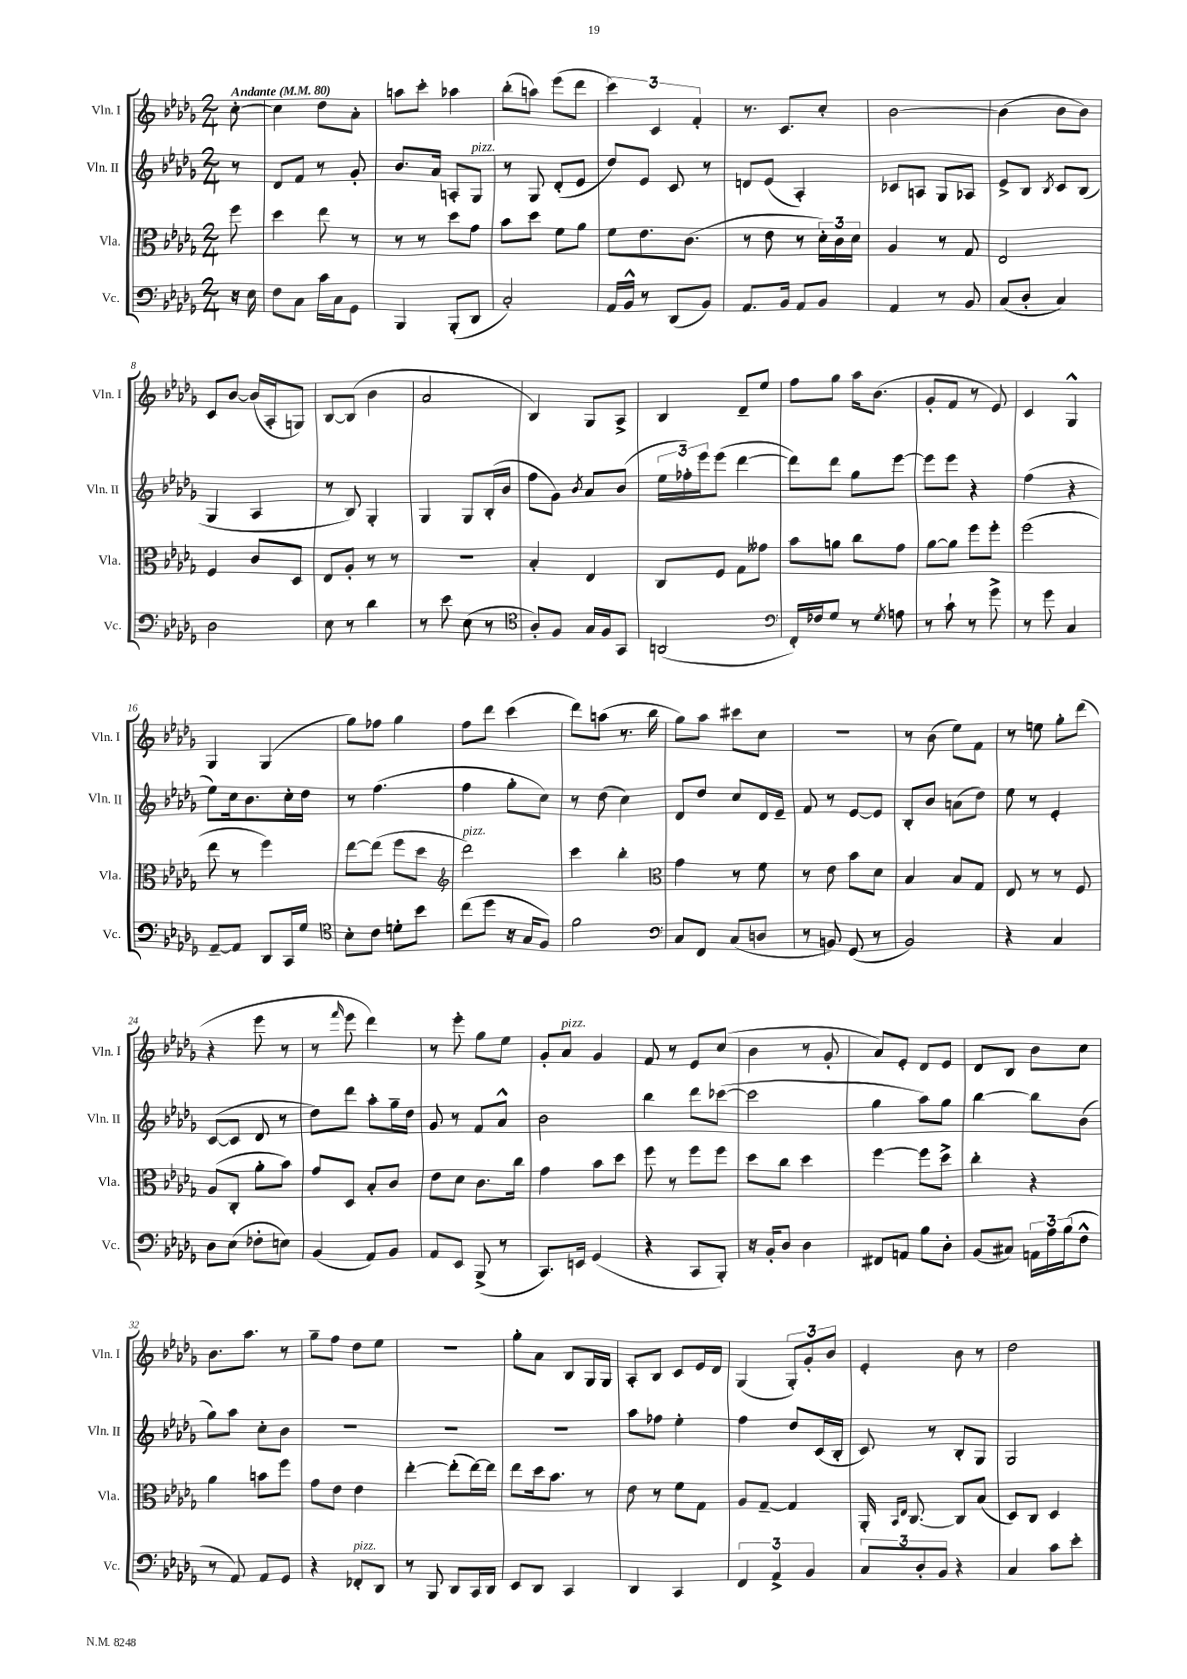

**kern	**kern	**kern	**kern
*staff4	*staff3	*staff2	*staff1
*clefF4	*clefC3	*clefG2	*clefG2
*k[b-e-a-d-g-]	*k[b-e-a-d-g-]	*k[b-e-a-d-g-]	*k[b-e-a-d-g-]
*M2/4	*M2/4	*M2/4	*M2/4
*MM80	*MM80	*MM80	*MM80
16r	8ff\	8r	[8cc'\
16E-\	.	.	.
=	=	=	=
8F\L	4dd-\	8d-/L	4cc\]
8C\J	.	8f/J	.
16c\LL	8ee-\	8r	8dd-\L
16C\J	.	.	.
8GG-\J	8r	8g-'/	8a-'\J
=	=	=	=
4BBB-/	8r	8.b-/L	8aa\L
.	8r	.	8ccc'\J
.	.	16a-/Jk	.
(8BBB-'/L	8dd-\L	8A'/L	4aa-\
8DD-/J	8g-\J	8G-/J	.
=	=	=	=
2C'/)	8b-\L	8r	(8bb-'\L
.	8dd-\J	8G-/	8aa\J)
.	8f\L	(8d-'/L	(8eee-\L
.	8a-\J	8e-/J	8ddd-\J
=	=	=	=
16AA-/LL	8f\L	8dd-/L)	6ccc\)
16BB-^^/JJ	.	.	.
8r	8.e-\	8e-/J	.
.	.	.	6c/
(8DD-/L	.	8c/	.
.	(8.c\J	.	.
.	.	.	6f'/
8BB-/J)	.	8r	.
=	=	=	=
8.AA-/L	8r	8d/L	8.r
.	8e-\	(8e-/J	.
16BB-/Jk	.	.	8.c/L
8AA-/L	8r	4A-'/)	.
8BB-/J	24d-'\LL)	.	8cc'/J
.	24c\	.	.
.	24d-\JJ	.	.
=	=	=	=
4AA-/	4A-/	8c-/L	[2b-\
.	.	8A/J	.
8r	8r	8G-/L	.
8BB-/	8G-/	8A-/J	.
=	=	=	=
(8C/L	2E-/	8e-^/L	(4b-\]
8D-'/J	.	8B-/J	.
.	.	8qB-/	.
4C/)	.	8c/L	8b-\L
.	.	(8B-/J	8b-\J)
=	=	=	=
2D-\	4F/	4G-/	8c/L
.	.	.	[8b-/J
.	8c/L	4A-/	(16b-/]LL
.	.	.	16A-'/J
.	8D-/J	.	8G/J)
=	=	=	=
8E-\	8E-/L	8r	[8B-/L
8r	8A-'/J	8B-/)	(8B-/]J
4d-\	8r	4G-'/	4b-\
.	8r	.	.
=	=	=	=
8r	2r	4G-/	2a-/
8e-\	.	.	.
(8E-\	.	8G-/L	.
8r	.	(16B-'/L	.
.	.	16b-/JJ	.
=	=	=	=
*clefC4	*	*	*
8A-'/L)	4B-'/	8ff\L	4B-/)
8F/J	.	8g-\J)	.
.	.	8qb-/	.
16G-/LL	4E-/	8a-/L	8G-/L
16F/J	.	.	.
8GG-/J	.	(8b-/J	8A-^/J
=	=	=	=
(2AA/	8C/L	24ee-\LL	4B-/
.	.	24ff-'\)	.
.	.	24eee-\J	.
.	8F/J	(8eee-\J	.
.	8G-\L	[4ddd-\	8d-~/L
.	8g--\J	.	8ee-/J
=	=	=	=
*clefF4	*	*	*
16FF'/LL)	8b-\L	8ddd-\]L)	8ff\L
16F-/J	.	.	.
8G-/J	8a\J	8ddd-\J	8gg-\J
8r	8cc\L	8gg-\L	16aa-\LK
.	.	.	(8.b-\J
8qG-/	.	.	.
8A\	8g-\J	[8eee-\J	.
=	=	=	=
8r	[8a-\L	8eee-\]L	8g-'/L
8c`\	8a-\]J	8eee-\J	8f/J
8r	8ff\L	4r	8r
8g-^\	8ff'\J	.	8e-/)
=	=	=	=
8r	(2ff\	(4ff\	4c/
8g-\	.	.	.
4C/	.	4r	4G-^^/
=	=	=	=
[8AA-~/L	8ee-\	8ee-\L)	4G-/
8AA-/]J	8r	16cc\k	.
.	.	8.b-\	.
8DD-/L	4ff\)	.	(4G-/
16CC/L	.	16cc'\L	.
16G-/JJ	.	16dd-\JJ	.
=	=	=	=
*clefC4	*	*	*
8B-'\L	[8ee-\L	8r	8gg-\L)
8c\J	(8ee-\]J	(4.ff\	8ff-\J
8d'\L	8ff\L	.	4gg-\
8b-\J	8dd-\J	.	.
=	=	=	=
*	*clefG2	*	*
(8cc\L	2ddd-\)	4ff\	8ff\L
8dd-\J	.	.	8ddd-\J
16r	.	8gg-'\L	(4ccc\
16G-/LK	.	.	.
8F/J)	.	8cc\J)	.
=	=	=	=
2f\	4ccc\	8r	8ddd-\L)
.	.	(8dd-\	(8aa\J
.	4bb-'\	4cc\)	8.r
.	.	.	16bb-\
=	=	=	=
*clefF4	*clefC3	*	*
8C/L	4g-\	8d-/L	8gg-\L)
8FF/J	.	8dd-/J	8aa-\J
(8C/L	8r	8cc/L	8ccc#\L
8D/J	8f\	16d-/L	8cc\J
.	.	16e-~/JJ	.
=	=	=	=
8r	8r	8f/	2r
8BB/)	8e-\	8r	.
(8GG-/	8b-\L	[8e-/L	.
8r	8d-\J	8e-/]J	.
=	=	=	=
2BB-/)	4B-/	8B-'/L	8r
.	.	8b-/J	(8b-\
.	8B-/L	(8a\L	8ee-\L)
.	8G-/J	8dd-\J)	8f\J
=	=	=	=
4r	8E-/	8ee-\	8r
.	8r	8r	8ee\
4C/	8r	4e-'/	8gg-'\L
.	8F/	.	(8ddd-\J
=	=	=	=
8D-\L	(8A-/L	([8c/L	4r
(8E-\J	8C'/J	8c/]J	.
8F-'\L	8a-'\L	8d-/	8eee-\
8E\J)	8b-\J)	8r	8r
=	=	=	=
(4BB-/	8g-/L	8dd-\L)	8r
.	.	.	16qqfff/
.	8D-/J	8ddd-\J	8eee-\
8AA-/L)	8B-'/L	8aa-'\L	4ddd-\)
8BB-/J	8c/J	16gg-~\L	.
.	.	16dd-\JJ	.
=	=	=	=
8AA-/L	8e-\L	8g-/	8r
8EE-/J	8d-\J	8r	8eee-'\
(8BBB-^/	8.c\L	8f/L	8gg-\L
8r	.	8a-^^/J	8ee-\J
.	16cc\Jk	.	.
=	=	=	=
8.CC/L)	4g-\	2b-\	8g-'/L
.	.	.	8a-/J
16EE/Jk	.	.	.
(4GG-/	8b-\L	.	4g-/
.	8dd-\J	.	.
=	=	=	=
4r	8ff\	4bb-\	8f/
.	8r	.	8r
8CC/L	8ff\L	8ddd-\L	8e-/L
8BBB-'/J)	8ff\J	([8ccc-\J	(8cc/J
=	=	=	=
16r	8dd-\L	2ccc-\]	4b-\
16BB-'/LK	.	.	.
8D-/J	8cc\J	.	.
4D-\	4dd-\	.	8r
.	.	.	8g-'/
=	=	=	=
8FF#/L	[4ff\	4gg-\	8a-/L)
8AA/J	.	.	8e-'/J
8B-\L	8ff\]L	8aa-\L)	8d-/L
8D-'\J	8dd-^\J	8gg-\J	8e-/J
=	=	=	=
(8BB-/L	4cc'\	[4bb-\	8d-/L
8C#/J)	.	.	8B-/J
24AA\LL	4r	8bb-\]L	8b-\L
24A-\	.	.	.
(24B-\J	.	.	.
8F^^\J	.	(8b-\J	8cc\J
=	=	=	=
8r	4a-\	8gg-\L)	8.b-\L
8AA-/)	.	8aa-\J	.
.	.	.	8.aa-\J
8AA-/L	8b\L	8cc'\L	.
8GG-/J	8ff\J	8b-\J	8r
=	=	=	=
4r	8g-\L	2r	8gg-~\L
.	8e-\J	.	8ff\J
8FF-'/L	4e-\	.	8dd-\L
8DD-/J	.	.	8ee-\J
=	=	=	=
8r	[4ee-'\	2r	2r
8BBB-/	.	.	.
8DD-/L	(8ee-'\]L	.	.
16CC/L	[16ee-\L)	.	.
16DD-/JJ	16ee-\]JJ	.	.
=	=	=	=
8EE-/L	8ee-\L	2r	8gg-'\L
8DD-/J	16dd-\k	.	8a-\J
.	8.b-\J	.	.
4CC/	.	.	8B-/L
.	8r	.	16G-/L
.	.	.	16G-/JJ
=	=	=	=
4DD-/	8e-\	8aa-\L	8A-'/L
.	8r	8ff-\J	8B-/J
4CC/	8f\L	4ee-'\	8c/L
.	8G-\J	.	16e-/L
.	.	.	16d-/JJ
=	=	=	=
6FF/	8A-/L	4ff\	(4G-/
.	[8G-~/J	.	.
6AA-^/	.	.	.
.	4G-/]	8dd-/L	12G-'/L)
6BB-/	.	.	12g-'/
.	.	(16c/L	.
.	.	.	12b-/J
.	.	16B-'/JJ	.
=	=	=	=
12C/L	16AA-'/	8c/)	4e-'/
.	16qqBB-/LL	.	.
.	16qqE-/JJ	.	.
.	[8.C/	.	.
12D-'/	.	.	.
.	.	8r	.
12BB-/J	.	.	.
4r	8C/]L	8B-'/L	8b-\
.	(8B-/J	8G-/J	8r
=	=	=	=
4C/	8D-/L)	2G-/	2dd-\
.	8C/J	.	.
8c\L	4D-/	.	.
8e-'\J	.	.	.
==	==	==	==
*-	*-	*-	*-
